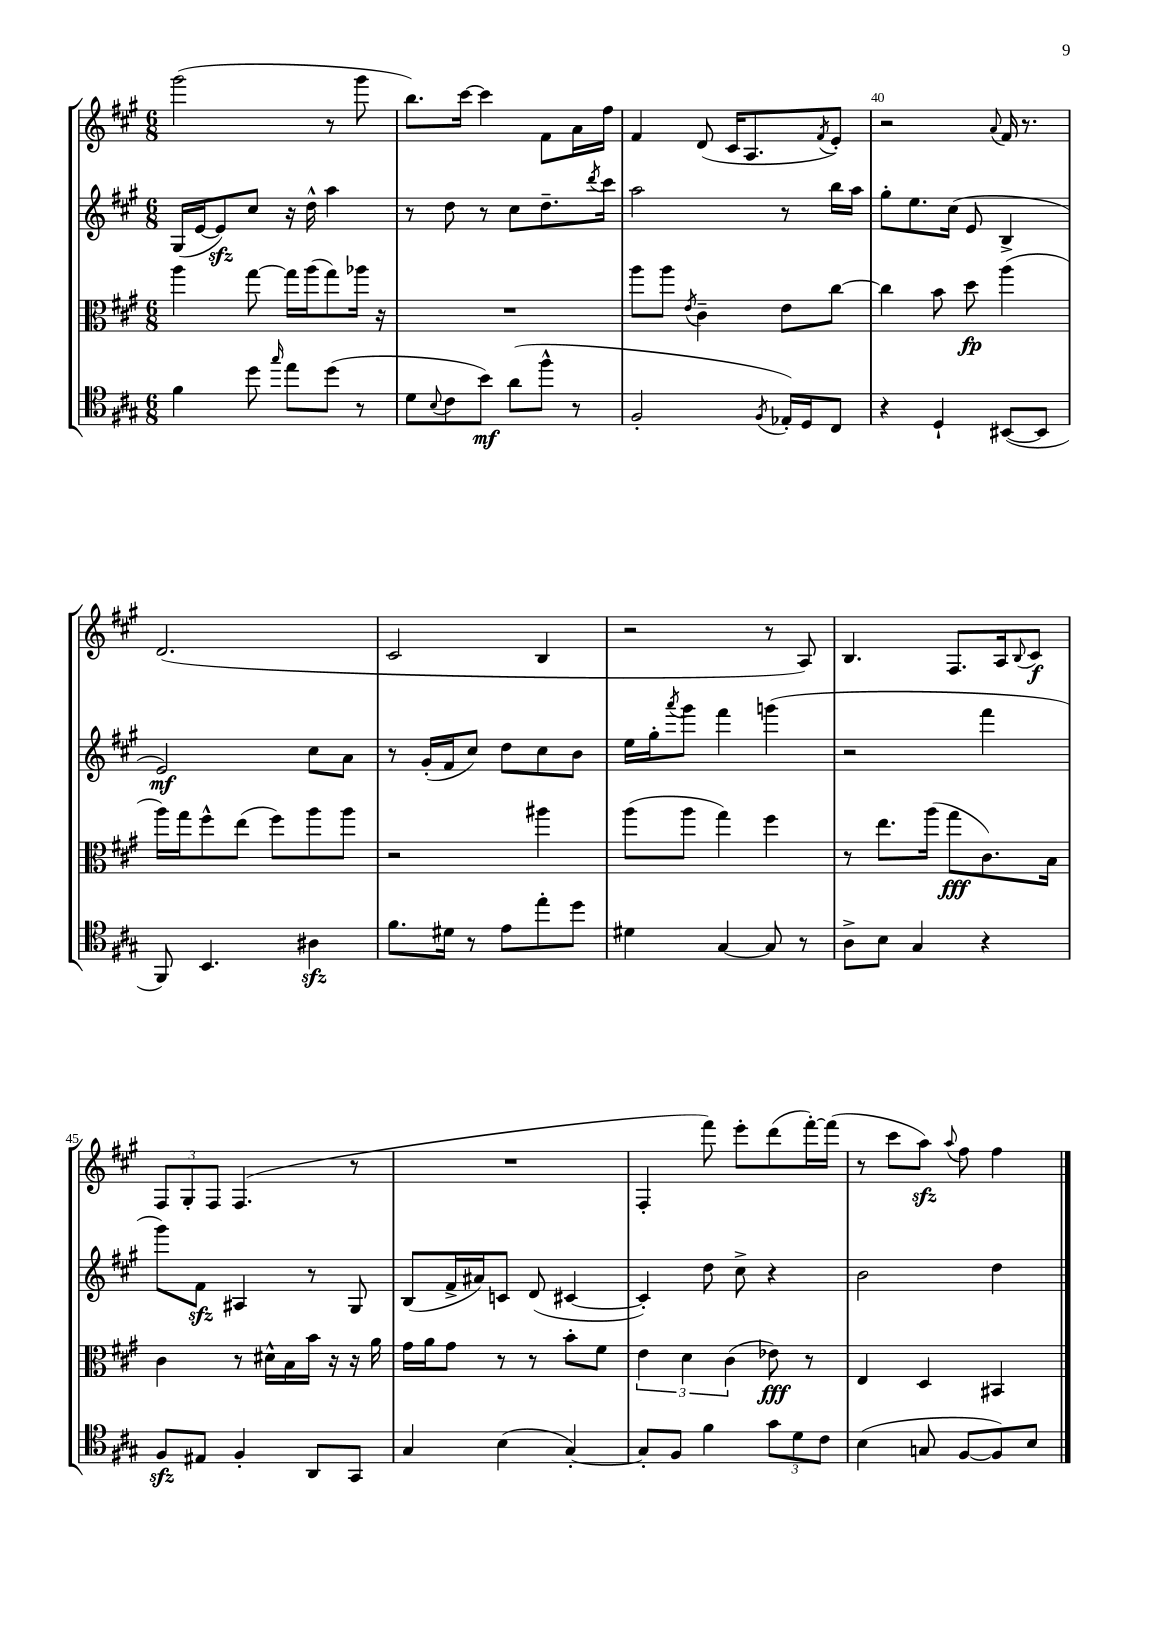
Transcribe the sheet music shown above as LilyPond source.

<<
\new StaffGroup <<
\new Staff = "s0" {
    \clef treble \key a \major \numericTimeSignature \time 6/8
    gis'''2( r8 gis'''8 |
    b''8.) cis'''16~ cis'''4 fis'8 a'16 fis''16 |
    fis'4 d'8( cis'16 a8. \acciaccatura { fis'8 } e'8-.) |
    r2 \appoggiatura { a'8 } fis'16 r8. |
    d'2.( |
    cis'2 b4 |
    r2 r8 a8) |
    b4. fis8. a16 \appoggiatura { b8 } cis'8\f |
    \tuplet 3/2 { fis8 gis8-. fis8 } fis4.( r8 |
    R2. |
    fis4-. fis'''8) e'''8-. d'''8( fis'''16~-.) fis'''16( |
    r8 cis'''8 a''8\sfz) \appoggiatura { a''8 } fis''8 fis''4 \bar "|." |
}
\new Staff = "s1" {
    \clef treble \key a \major \numericTimeSignature \time 6/8
    gis16( e'16~ e'8\sfz) cis''8 r16 d''16-^ a''4 |
    r8 d''8 r8 cis''8 d''8.-- \acciaccatura { d'''8 } cis'''16 |
    a''2 r8 b''16 a''16 |
    gis''8-. e''8. cis''16( e'8 b4-> |
    e'2\mf) cis''8 a'8 |
    r8 gis'16-.( fis'16 cis''8) d''8 cis''8 b'8 |
    e''16 gis''16-. \acciaccatura { a'''8 } gis'''8 fis'''4 g'''4( |
    r2 fis'''4 |
    gis'''8) fis'8\sfz ais4 r8 gis8 |
    b8( fis'16-> ais'16) c'8 d'8( cis'4~ |
    cis'4-.) d''8 cis''8-> r4 |
    b'2 d''4 \bar "|." |
}
\new Staff = "s2" {
    \clef alto \key a \major \numericTimeSignature \time 6/8
    a''4 gis''8~ gis''16 a''16( gis''8) aes''16 r16 |
    R2. |
    a''8 a''8 \acciaccatura { e'8 } cis'4-- e'8 cis''8~ |
    cis''4 b'8 d''8\fp a''4( |
    a''16) gis''16 fis''8-^ e''8( fis''8) a''8 a''8 |
    r2 ais''4 |
    a''8( a''8 gis''4) fis''4 |
    r8 e''8. a''16( gis''8\fff cis'8.) b16 |
    cis'4 r8 dis'16-^ b16 b'16 r16 r16 a'16 |
    gis'16 a'16 gis'8 r8 r8 b'8-. fis'8 |
    \tuplet 3/2 { e'4 d'4 cis'4( } ees'8\fff) r8 |
    e4 d4 bis,4 \bar "|." |
}
\new Staff = "s3" {
    \clef tenor \key a \major \numericTimeSignature \time 6/8
    fis'4 d''8 \grace { gis''16 } e''8 d''8( r8 |
    d'8 \appoggiatura { b8 } cis'8 b'8\mf) a'8( fis''8-^ r8 |
    fis2-. \acciaccatura { fis8 } ees16-.) d16 cis8 |
    r4 d4-! bis,8~( bis,8 |
    fis,8) b,4. ais4\sfz |
    fis'8. dis'16 r8 e'8 e''8-. d''8 |
    dis'4 gis4~ gis8 r8 |
    a8-> b8 gis4 r4 |
    fis8\sfz eis8 fis4-. a,8 gis,8 |
    gis4 b4( gis4~-.) |
    gis8-. fis8 fis'4 \tuplet 3/2 { gis'8 d'8 cis'8 } |
    b4( g8 fis8~ fis8) b8 \bar "|." |
}
>>
>>
\layout { \context { \Score currentBarNumber = #37 \override BarNumber.break-visibility = ##(#f #t #t) barNumberVisibility = #(every-nth-bar-number-visible 5) } }
